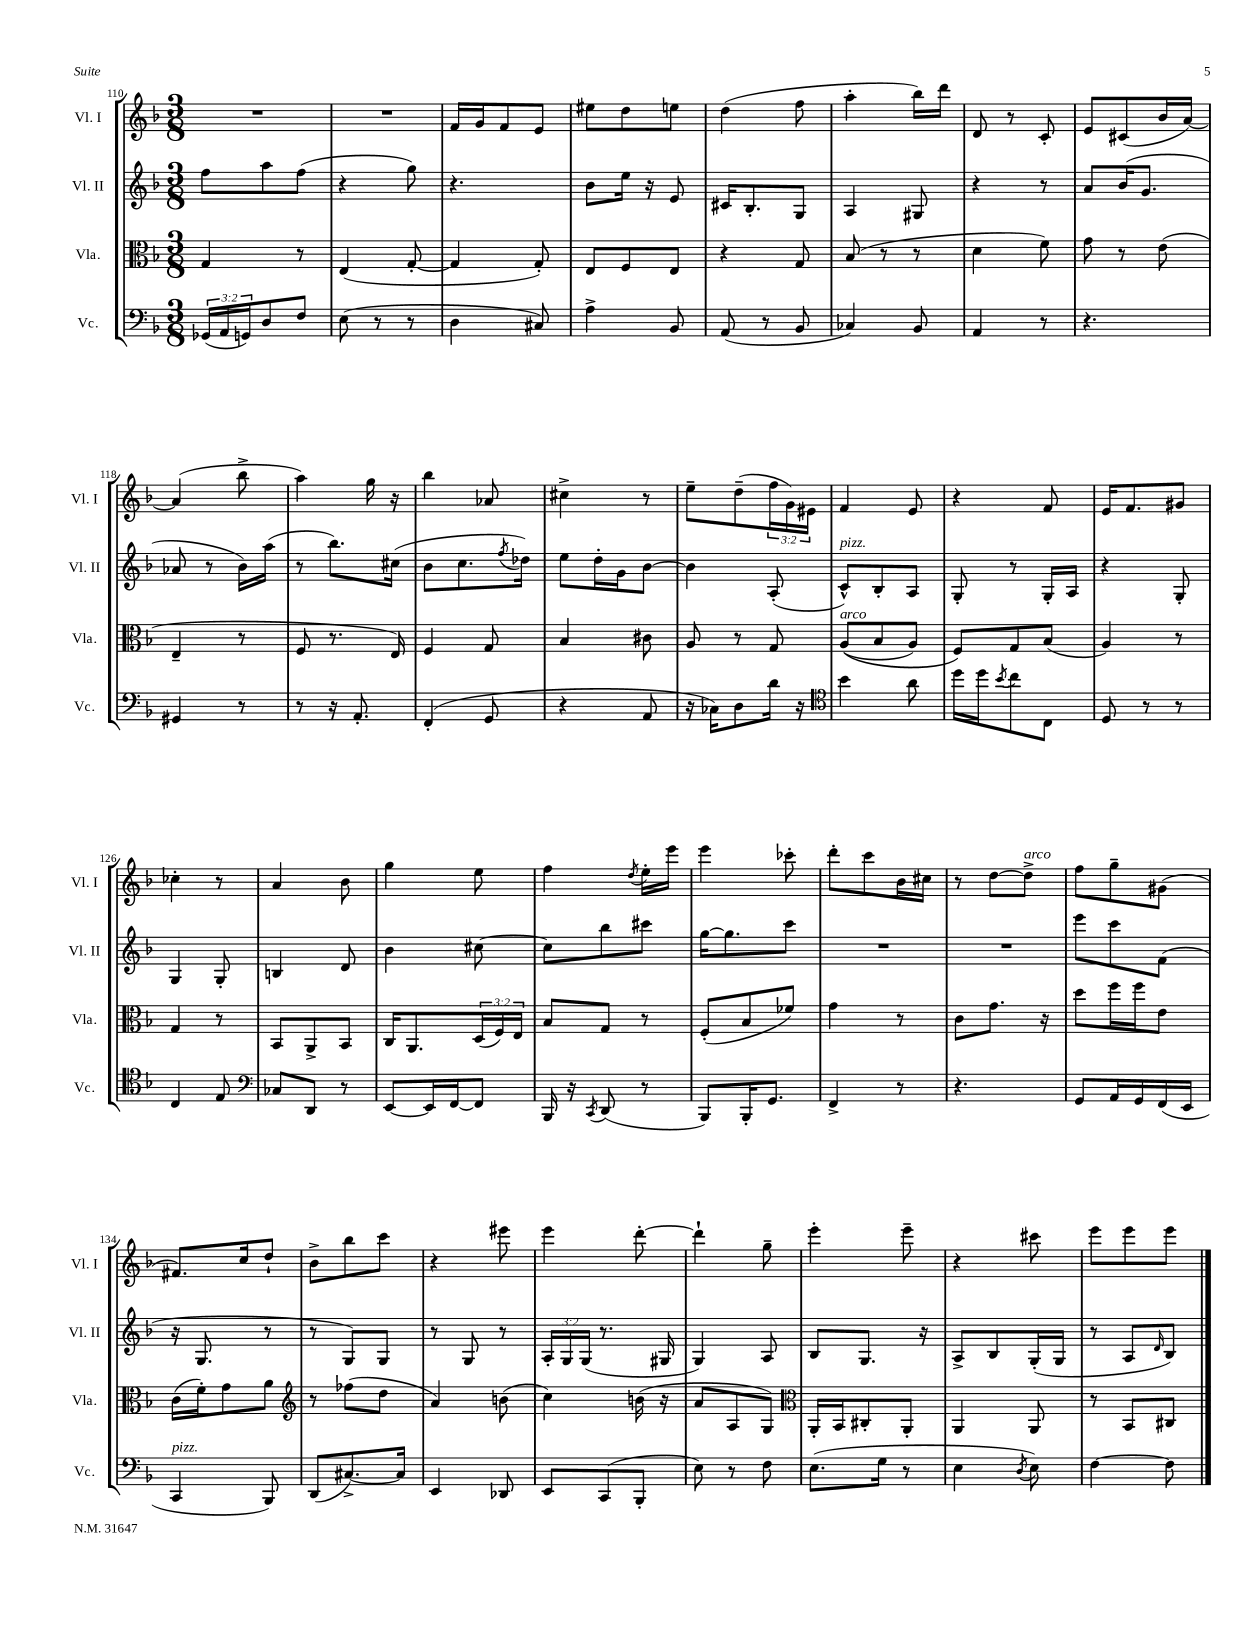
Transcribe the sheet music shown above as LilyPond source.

<<
\new StaffGroup <<
\new Staff = "s0" \with { instrumentName = "Vl. I" shortInstrumentName = "Vl. I" } {
    \clef treble \key f \major \numericTimeSignature \time 3/8 \override Staff.TupletNumber.text = #tuplet-number::calc-fraction-text
    R4. |
    R4. |
    f'16 g'16 f'8 e'8 |
    eis''8 d''8 e''8 |
    d''4( f''8 |
    a''4-. bes''16) d'''16 |
    d'8 r8 c'8-. |
    e'8 cis'8( bes'16 a'16~) |
    a'4( bes''8-> |
    a''4) g''16 r16 |
    bes''4 aes'8 |
    cis''4-> r8 |
    e''8-- d''8--( \tuplet 3/2 { f''16 g'16) eis'16 } |
    f'4 e'8 |
    r4 f'8 |
    e'16 f'8. gis'8 |
    ces''4-. r8 |
    a'4 bes'8 |
    g''4 e''8 |
    f''4 \acciaccatura { d''8 } e''16-. e'''16 |
    e'''4 ces'''8-. |
    d'''8-. c'''8 bes'16 cis''16 |
    r8 d''8~ d''8->^\markup { \italic "arco" } |
    f''8 g''8-- gis'8( |
    fis'8.) c''16 d''8-! |
    bes'8-> bes''8 c'''8 |
    r4 eis'''8 |
    e'''4 d'''8~-. |
    d'''4-! g''8-- |
    e'''4-. e'''8-- |
    r4 cis'''8 |
    e'''8 e'''8 e'''8 \bar "|." |
}
\new Staff = "s1" \with { instrumentName = "Vl. II" shortInstrumentName = "Vl. II" } {
    \clef treble \key f \major \numericTimeSignature \time 3/8 \override Staff.TupletNumber.text = #tuplet-number::calc-fraction-text
    f''8 a''8 f''8( |
    r4 g''8) |
    r4. |
    bes'8 e''16 r16 e'8 |
    cis'16 bes8.-. g8 |
    a4 gis8 |
    r4 r8 |
    a'8 bes'16( g'8. |
    aes'8 r8 bes'16) a''16( |
    r8 bes''8.) cis''16( |
    bes'8 c''8. \acciaccatura { f''8 } des''16) |
    e''8 d''16-. g'16 bes'8~ |
    bes'4 a8-.( |
    c'8-^^\markup { \italic "pizz." }) bes8-. a8 |
    g8-. r8 g16-. a16 |
    r4 g8-. |
    g4 g8-. |
    b4 d'8 |
    bes'4 cis''8~ |
    cis''8 bes''8 cis'''8 |
    g''16~ g''8. c'''8 |
    R4. |
    R4. |
    e'''8 c'''8 f'8( |
    r16 g8. r8 |
    r8 g8) g8 |
    r8 g8 r8 |
    \tuplet 3/2 { a16-. g16 g16( } r8. gis16 |
    g4) a8 |
    bes8 g8. r16 |
    a8-> bes8 g16-.( g16 |
    r8 a8 \grace { d'16 } bes8) \bar "|." |
}
\new Staff = "s2" \with { instrumentName = "Vla." shortInstrumentName = "Vla." } {
    \clef alto \key f \major \numericTimeSignature \time 3/8 \override Staff.TupletNumber.text = #tuplet-number::calc-fraction-text
    g4 r8 |
    e4( g8~-. |
    g4 g8-.) |
    e8 f8 e8 |
    r4 g8 |
    bes8( r8 r8 |
    d'4 f'8) |
    g'8 r8 e'8( |
    e4-- r8 |
    f8 r8. e16) |
    f4 g8 |
    bes4 cis'8 |
    a8 r8 g8 |
    a8^\markup { \italic "arco" }(\( bes8 a8) |
    f8\) g8 bes8( |
    a4) r8 |
    g4 r8 |
    bes,8 a,8-> bes,8 |
    c16 a,8. \tuplet 3/2 { d16( f16) e16 } |
    bes8 g8 r8 |
    f8-.( bes8 fes'8) |
    g'4 r8 |
    c'8 g'8. r16 |
    d''8 f''16 f''16 e'8 |
    c'16( f'16-.) g'8 a'8 |
    \clef treble r8 fes''8( d''8 |
    a'4) b'8( |
    c''4) b'16( r16 |
    a'8 a8 g8) |
    \clef alto a,16-. bes,16 cis8-. a,8-. |
    a,4 a,8 |
    r8 bes,8 cis8 \bar "|." |
}
\new Staff = "s3" \with { instrumentName = "Vc." shortInstrumentName = "Vc." } {
    \clef bass \key f \major \numericTimeSignature \time 3/8 \override Staff.TupletNumber.text = #tuplet-number::calc-fraction-text
    \tuplet 3/2 { ges,16( a,16 g,16) } d8 f8 |
    e8( r8 r8 |
    d4 cis8) |
    a4-> bes,8 |
    a,8( r8 bes,8 |
    ces4) bes,8 |
    a,4 r8 |
    r4. |
    gis,4 r8 |
    r8 r16 a,8.-. |
    f,4-.( g,8 |
    r4 a,8 |
    r16 ces16) d8 d'16 r16 |
    \clef tenor bes'4 a'8 |
    d''16 d''16 \acciaccatura { bes'8 } c''8 c8 |
    d8 r8 r8 |
    c4 e8 |
    \clef bass ces8 d,8 r8 |
    e,8~ e,16 f,16~ f,8 |
    bes,,16 r16 \acciaccatura { c,8 } d,8( r8 |
    bes,,8) bes,,16-. g,8. |
    f,4-> r8 |
    r4. |
    g,8 a,16 g,16 f,16( e,16 |
    c,4^\markup { \italic "pizz." } bes,,8) |
    d,8( cis8.~->) cis16 |
    e,4 des,8 |
    e,8 c,8( bes,,8-. |
    e8) r8 f8 |
    e8.( g16 r8 |
    e4 \acciaccatura { d8 } e8) |
    f4~ f8 \bar "|." |
}
>>
>>
\layout { \context { \Score currentBarNumber = #110 } }
